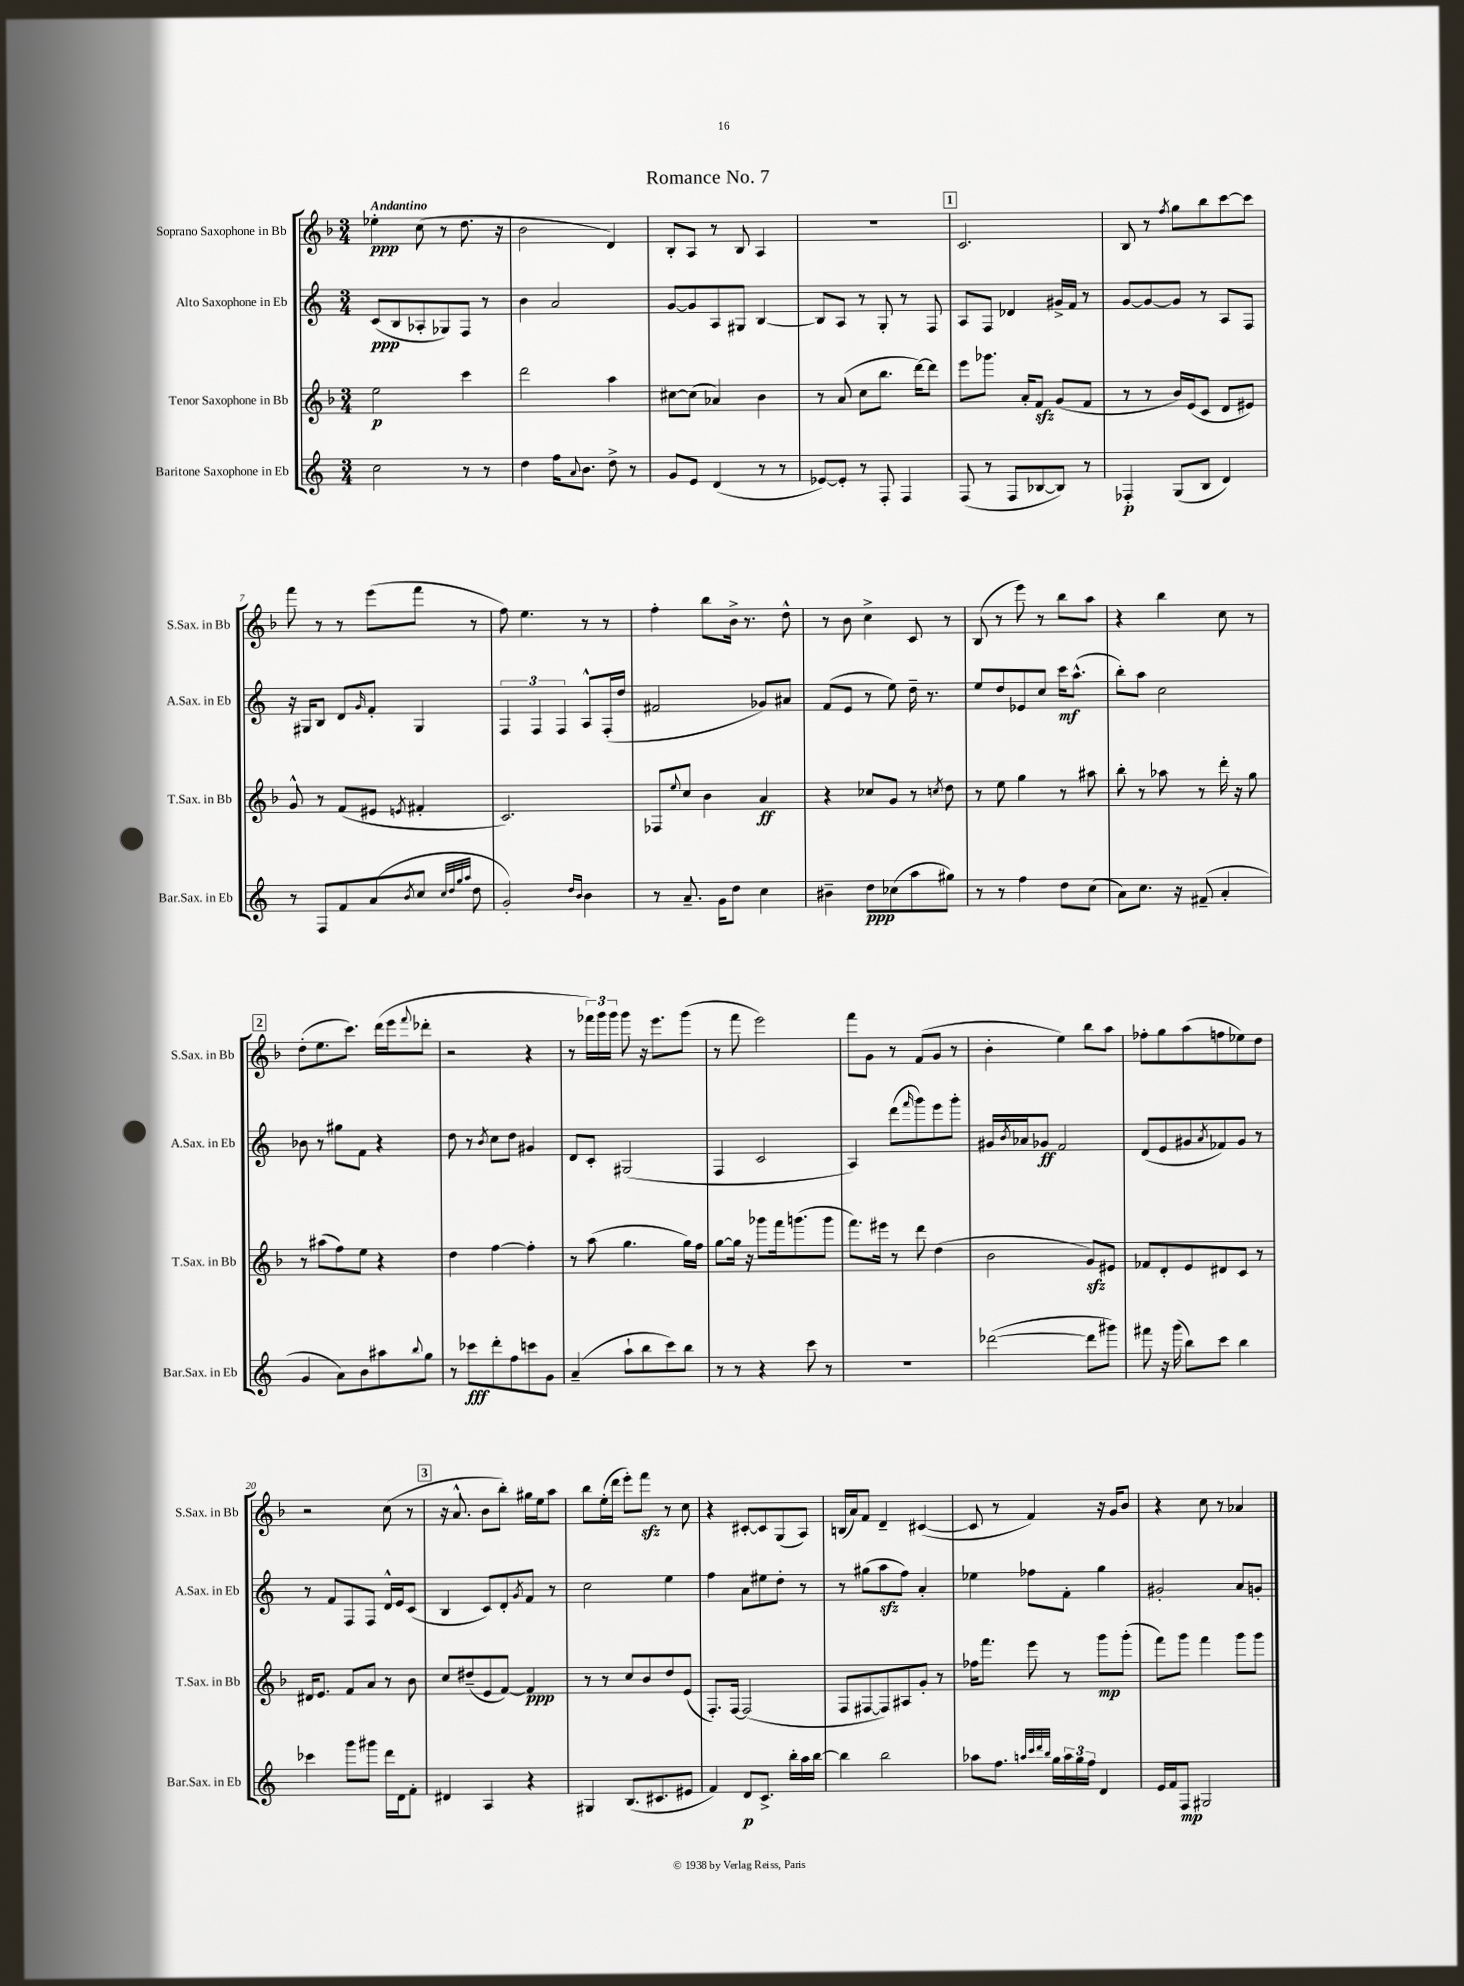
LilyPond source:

\header { title = "Romance No. 7" }
<<
\new StaffGroup <<
\new Staff = "s0" \with { instrumentName = "Soprano Saxophone in Bb" shortInstrumentName = "S.Sax. in Bb" } {
    \clef treble \key f \major \numericTimeSignature \time 3/4 \tempo "Andantino"
    ees''4-.\ppp c''8( r8 d''8. r16 |
    bes'2 d'4) |
    bes8-. a8 r8 bes8 a4 |
    R2. |
    \mark \markup { \box "1" } c'2. |
    bes8 r8 \acciaccatura { f''8 } g''8 bes''8 c'''8~ c'''8 |
    f'''8 r8 r8 e'''8( f'''8 r8 |
    f''8) e''4. r8 r8 |
    f''4-. bes''8 bes'16-> r8. d''8-^ |
    r8 bes'8 c''4-> c'8 r8 |
    bes8( r8 e'''8) r8 bes''8 a''8 |
    r4 bes''4 c''8 r8 |
    \mark \markup { \box "2" } d''8-.( e''8. c'''8.) d'''16( e'''16 \appoggiatura { f'''8 } des'''8-. |
    r2 r4 |
    r8 \tuplet 3/2 { fes'''16) g'''16 g'''16 } g'''8 r16 e'''8. g'''8( |
    r8 f'''8 e'''2) |
    f'''8 g'8 r8 f'8( g'8 r8 |
    bes'4-. e''4) bes''8 a''8 |
    fes''8-. g''8 a''8( f''8 ees''8) d''8 |
    r2 c''8( r8 |
    \mark \markup { \box "3" } r16 a'8.-^ bes'8 bes''8-.) gis''16 e''16 a''8 |
    bes''8 e''16-.( d'''16 e'''8-.) f'''8\sfz r8 c''8 |
    r4 cis'8~-. cis'8 g8( a8) |
    b16( a'16) f'8 d'4-- cis'4~( |
    cis'8 r8 f'4) r16 g'16 bes'8 |
    r4 c''8 r8 aes'4 \bar "|." |
}
\new Staff = "s1" \with { instrumentName = "Alto Saxophone in Eb" shortInstrumentName = "A.Sax. in Eb" } {
    \clef treble \key c \major \numericTimeSignature \time 3/4
    c'8\ppp( b8 aes8-. ges8) f8 r8 |
    b'4 a'2 |
    g'8~ g'8 a8 gis8 b4~ |
    b8 a8 r8 g8-. r8 f8 |
    \mark \markup { \box "1" } a8 f8 des'4 gis'16-> f'16 r8 |
    g'8~ g'8~ g'8 r8 a8 f8 |
    r16 gis16 b8 d'8 \grace { g'16 } f'8-. gis4 |
    \tuplet 3/2 { f4 f4 f4 } a8-^ f16-.( d''16 |
    fis'2 ges'8) ais'8 |
    f'8( e'8 r8 e''8) d''16-- r8. |
    e''8 d''8 ees'8 c''8 c'''16\mf a''8.-^( |
    b''8-.) a''8 c''2 |
    \mark \markup { \box "2" } bes'8 r8 gis''8 f'8 r4 |
    d''8 r8 \acciaccatura { b'8 } c''8 d''8 gis'4 |
    d'8 c'8-. gis2( |
    f4 c'2 |
    a4) d'''8( \grace { f'''16 } g'''8) e'''8 g'''8-. |
    gis'16 \acciaccatura { b'8 } aes'16 ges'8\ff f'2 |
    d'8( e'8 gis'8 \acciaccatura { a'8 } fes'8) gis'8 r8 |
    r8 f'8 f8 f8 d'16-^ e'16 c'8( |
    \mark \markup { \box "3" } b4 c'8) d'8-. \acciaccatura { g'8 } f'8 r8 |
    c''2 e''4 |
    f''4 a'8 eis''8 d''8-. r8 |
    r8 gis''8( a''8\sfz f''8) a'4-. |
    ees''4 fes''8 f'8-. g''4 |
    gis'2-. a'8 g'8-. \bar "|." |
}
\new Staff = "s2" \with { instrumentName = "Tenor Saxophone in Bb" shortInstrumentName = "T.Sax. in Bb" } {
    \clef treble \key f \major \numericTimeSignature \time 3/4
    e''2\p c'''4 |
    d'''2 a''4 |
    cis''8~ cis''8( aes'4) bes'4 |
    r8 a'8( c''8 bes''8. d'''16~) d'''8 |
    \mark \markup { \box "1" } e'''8 ges'''8. a'16-. f'8\sfz g'8( f'8 |
    r8 r8 bes'16) e'16( c'8 d'8 eis'8) |
    g'8-^ r8 f'8( eis'8 \acciaccatura { e'8 } fis'4-. |
    c'2.) |
    fes8 \appoggiatura { e''8 } c''8 bes'4 a'4\ff |
    r4 ces''8 g'8 r8 \acciaccatura { c''8 } d''8 |
    r8 e''8 g''4 r8 ais''8 |
    bes''8-. r8 aes''8 r8 d'''16-. r16 g''8 |
    \mark \markup { \box "2" } r8 ais''8( f''8) e''8 r4 |
    d''4 f''4~ f''4-. |
    r8 a''8( g''4. g''16) f''16 |
    g''8~ g''16 r16 ges'''8 f'''16 g'''8.( g'''8 |
    f'''8.) eis'''16 r8 d'''8 d''4( |
    bes'2 g'8\sfz) eis'8 |
    fes'8 d'8-. e'8 dis'8 c'8 r8 |
    dis'16 e'8. f'8 a'8 r8 bes'8 |
    \mark \markup { \box "3" } c''8 dis''8--( e'8 f'8~) f'4\ppp |
    r8 r8 c''8 bes'8 d''8 e'8( |
    f8.-.) f16~ f2( |
    f8 fis8~ fis8) ais8 g'8-. r8 |
    fes''16 f'''8. e'''8 r8 g'''8\mp g'''8-.( |
    f'''8) g'''8 f'''4 g'''8 g'''8 \bar "|." |
}
\new Staff = "s3" \with { instrumentName = "Baritone Saxophone in Eb" shortInstrumentName = "Bar.Sax. in Eb" } {
    \clef treble \key c \major \numericTimeSignature \time 3/4
    c''2 r8 r8 |
    d''4 f''16 \appoggiatura { a'8 } b'8. d''8-> r8 |
    g'8 e'8 d'4( r8 r8 |
    ees'8~) ees'8-. r8 f8-. f4 |
    \mark \markup { \box "1" } f8( r8 f8 bes8~ bes8) r8 |
    fes4-.\p g8( b8 d'4) |
    r8 f8 f'8 a'8( \acciaccatura { b'8 } c''8 \grace { c''32 d''32 g''32 a''32 } d''8 |
    g'2-.) \grace { d''16 b'16 } b'4 |
    r8 a'8.-- g'16 d''8 c''4 |
    bis'4-- d''8\ppp ces''8( a''8 gis''8) |
    r8 r8 f''4 d''8 c''8( |
    a'8) c''8. r16 fis'8--( a'4-. |
    \mark \markup { \box "2" } g'4 a'8) b'8 ais''8 \appoggiatura { b''8 } g''8 |
    r8 ces'''8\fff d'''8-. f''8 c'''8 g'8 |
    a'4--( a''8-! b''8 c'''8) b''8 |
    r8 r8 r4 c'''8 r8 |
    R2. |
    des'''2~( des'''8 gis'''8) |
    fis'''8 r16 g'''16( b''8) c'''8 b''4 |
    ces'''4 g'''8 gis'''8 d'''16 d'16 f'8-. |
    \mark \markup { \box "3" } dis'4 a4 r4 |
    gis4 b8.( cis'8. eis'8 |
    f'4) d'8\p c'8.-> b''16-. a''16 b''16~ |
    b''4 b''2 |
    aes''8 f''8. \grace { a''32 c'''32 d'''32 b''32 } g''16 \tuplet 3/2 { a''16 g''16 f''16 } d'4 |
    e'16 f'16 f8\mp gis2 \bar "|." |
}
>>
>>
